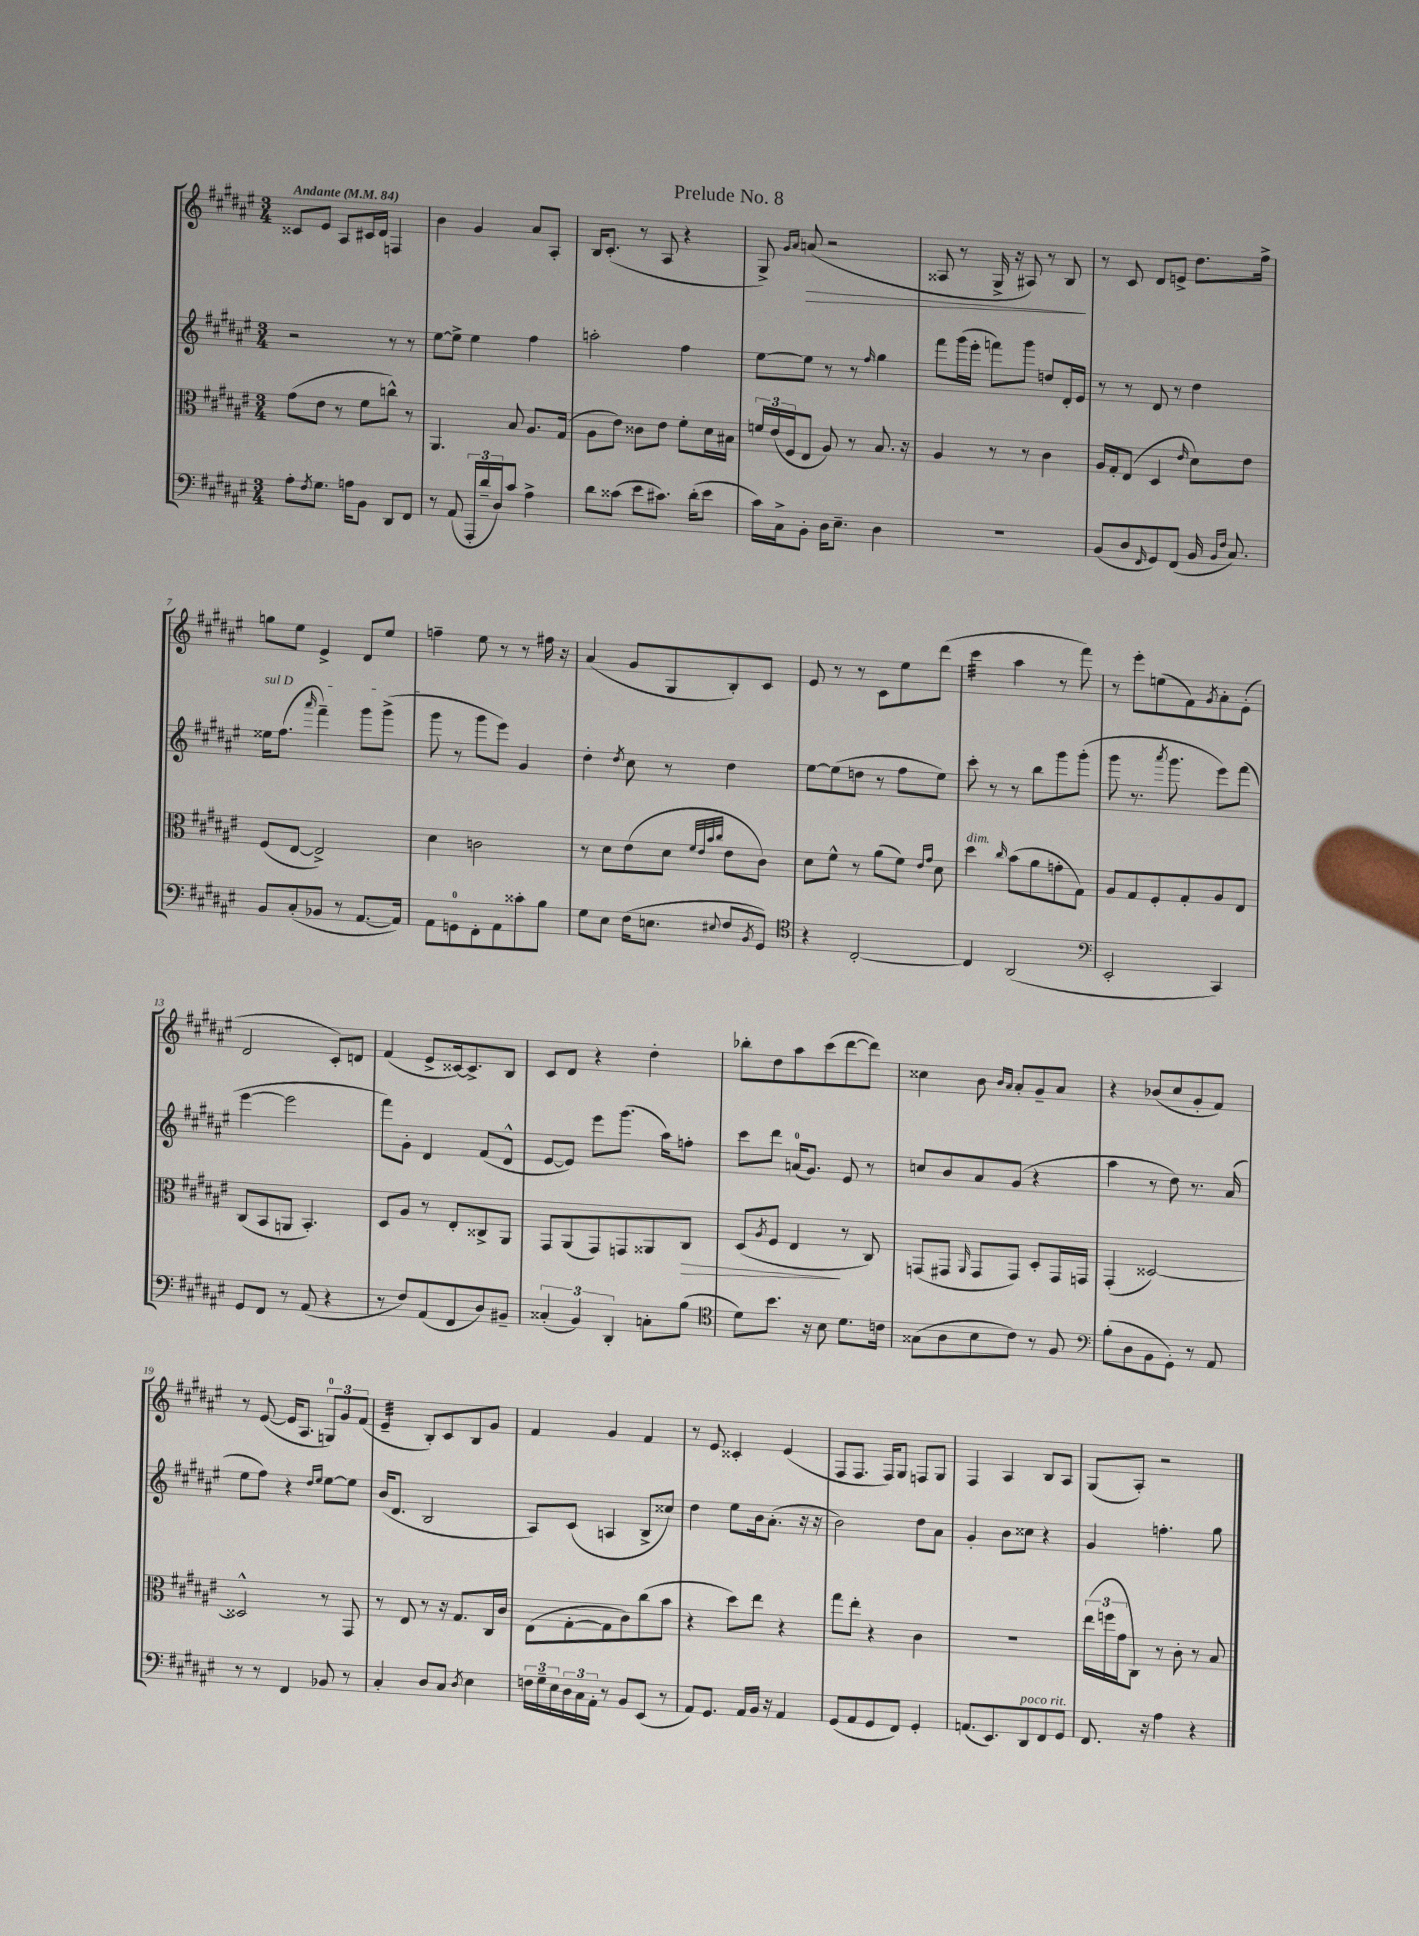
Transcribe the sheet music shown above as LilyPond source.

\header { title = "Prelude No. 8" }
<<
\new StaffGroup <<
\new Staff = "s0" {
    \clef treble \key fis \major \numericTimeSignature \time 3/4 \tempo "Andante" 4 = 84
    cisis'8 eis'8 ais8 cis'16 dis'16 f4 |
    b'4 gis'4 ais'8 ais8-. |
    b16 cis'8.-.( r8 ais8 r4 |
    gis8->) \grace { gis'16 ais'16 } a'8\>( r2 |
    aisis8 r8 gis16-> r16 ais8) r8 b8\! |
    r8 cis'8 dis'8 e'8-> dis''8. fis''16-> |
    g''8 eis''8 eis'4-> dis'8 eis''8 |
    f''4-- eis''8 r8 r8 fis''16 r16 |
    ais'4( gis'8 gis8 b8-.) cis'8 |
    eis'8 r8 r8 cis'8 eis''8 dis'''8( |
    cis'''4:32 ais''4 r8 fis'''8) |
    r8 eis'''8-. e''8( fis'8) \acciaccatura { gis'8 } ais'8-. eis'8-.( |
    dis'2 cis'8-.) d'8 |
    fis'4( eis'8-> cisis'16~) cisis'8.-> b8 |
    cis'8 dis'8 r4 dis''4-. |
    bes''8-. dis''8 ais''8 cis'''8( dis'''8~ dis'''8) |
    cisis''4 b'8 \grace { b'16 ais'16 } ais'8-. gis'8-- ais'8 |
    r4 bes'8( cis''8 gis'8-. fis'8) |
    r8 eis'8~( eis'16 ais8. \tuplet 3/2 { g8-0) gis'8 fis'8( } |
    eis'4:32-- b8-.) cis'8 b8 gis'8 |
    fis'4 gis'4 fis'4 |
    r8 eis'8 cisis'4-. eis'4( |
    fis8 fis8. fis16) gis8 f8 gis8 |
    fis4 ais4 b8 ais8 |
    gis8( ais8-.) r2 \bar "|." |
}
\new Staff = "s1" {
    \clef treble \key fis \major \numericTimeSignature \time 3/4
    r2 r8 r8 |
    eis''8~ eis''8-> eis''4 fis''4 |
    a''2-. fis''4 |
    eis''8~ eis''8 r8 r8 \grace { fis''16 } gis''4 |
    fis'''8 gis'''16( eis'''16-. f'''8) gis'''8 d''8 dis'16-. eis'16 |
    r8 r8 dis'8 r8 dis''4 |
    \once \override TextSpanner.bound-details.left.text = \markup { \italic "sul D" } eisis''16\startTextSpan fis''8.( \grace { ais'''16 } fis'''4--) gis'''8 gis'''8->( |
    gis'''8\stopTextSpan r8 gis'''8 eis'''8) gis'4 |
    dis''4-. \acciaccatura { dis''8 } cis''8 r8 dis''4 |
    eis''8~ eis''8( d''8 r8 fis''8 eis''8) |
    cis'''8-. r8 r8 b''8 gis'''8 gis'''8-.( |
    gis'''8 r8. \acciaccatura { ais'''8 } gis'''8. eis'''8) fis'''8( |
    eis'''4~ eis'''2 |
    fis'''8) gis'8-. dis'4 fis'8( dis'8-^ |
    eis'8~ eis'8) eis'''8 gis'''8.( ais''16) f''8-. |
    cis'''8 dis'''8 a'16-0( gis'8.) eis'8 r8 |
    c''8 b'8 ais'8 gis'8( r4 |
    ais''4 r8 dis''8) r8. ais'16( |
    eis''8 fis''8) r4 \grace { dis''16 eis''16 } eis''8~ eis''8 |
    b'16( dis'8. b2 |
    ais8) cis'8( a4 b8-> cisis''8) |
    dis''4 eis''8 b'16 ais'8.-.( r16 r16 |
    b'2) dis''8 ais'8 |
    gis'4-. b'8 cisis''8 r4 |
    gis'4 f''4.-. gis''8 \bar "|." |
}
\new Staff = "s2" {
    \clef alto \key fis \major \numericTimeSignature \time 3/4
    gis'8( eis'8 r8 fis'8 c''8-^) r8 |
    ais,4. b8 ais8. gis16( |
    ais8 eis'8) cisis'8 eis'8 fis'8-. dis'16 bis16 |
    \tuplet 3/2 { f'16 eis'16( fis16 } eis8 ais8) r8 b8. r16 |
    ais4 r8 r8 cis'4 |
    ais16 gis16-. eis8( dis4 \grace { eis'16 } dis'8) eis'8 |
    fis8( eis8~ eis2->) |
    dis'4 c'2 |
    r8 dis'8 eis'8( dis'8 \grace { fis'32 eis'32 b'32 cis''32 } eis'8 cis'8) |
    dis'8 fis'8-^ r8 ais'8( fis'8) \grace { eis'16 gis'16 } dis'8 |
    dis''4^\markup { \italic "dim." } \grace { cis''16 } b'8( ais'8 g'8-. gis8) |
    ais8 gis8 fis8-. gis8-. ais8 eis8 |
    cis8( b,8 a,8 b,4.-.) |
    dis8 ais8 r8 eis8-. cisis8-> ais,8 |
    gis,8 ais,8( gis,8) g,8 aisis,8 cis8\> |
    dis8( \acciaccatura { ais8 } fis8 eis4\! r8 cis8) |
    g,8( gis,8 \grace { ais,16 } gis,8 gis,8) dis8-. gis,16 g,16 |
    gis,4-.( disis2~) |
    disis2-^ r8 gis,8 |
    r8 eis8 r8 r16 gis8. cis16 cis'16 |
    eis8( gis8~-. gis8 cis'8) cis''8( b'8 |
    r4 dis''8) eis''8 r4 |
    gis''8 eis''8-. r4 cis'4 |
    R2. |
    \tuplet 3/2 { eis''16( f''16 gis'16 } cis8) r8 cis'8-. r8 b8 \bar "|." |
}
\new Staff = "s3" {
    \clef bass \key fis \major \numericTimeSignature \time 3/4
    ais8-. \acciaccatura { fis8 } gis8. a16 b,8 dis,8 fis,8 |
    r8 ais,8( \tuplet 3/2 { ais,,16-. dis'16-- dis16) } cis'8 ais4-> |
    dis'8 cisis'8( eis'8 cis'8.) dis'16-.( eis'8 |
    cis'16) cis16-> b,8-. dis16 eis8.-- dis4 |
    R2. |
    b,8( dis8 \grace { fis,16 } gis,8) fis,8( b,16 \grace { b,16 fis16 } cis8.) |
    b,8 cis8-.( bes,8 r8 ais,8.~ ais,16) |
    ais,8 g,8-0 fis,8-. ais,8 cisis'8-. b8 |
    gis8 eis8 fis16( e8. \appoggiatura { eis8 } fis8 \acciaccatura { b,8 } gis,8) |
    \clef tenor r4 cis2~-. |
    cis4 ais,2( |
    \clef bass eis,2-. cis,4) |
    gis,8 fis,8 r8 ais,8( r4 |
    r8 fis8) ais,8( fis,8 dis8) bis,8-- |
    \tuplet 3/2 { cisis4-.( b,4) dis,4-. } c8-. b8( |
    \clef tenor dis'8) b'8. r16 b8 dis'8. c'16 |
    gisis8( ais8 b8 cis'8) r8 fis8 |
    \clef bass b8-.( dis8 b,8 gis,8-.) r8 ais,8 |
    r8 r8 fis,4 bes,8 r8 |
    cis4-. dis8 cis8 \acciaccatura { dis8 } eis4 |
    \tuplet 3/2 { f16 gis16-- eis16 } \tuplet 3/2 { dis16 cis16 ais,16-. } r8 b,8 eis,8( r8 |
    ais,8) gis,8. ais,16 b,16 r16 ais,4 |
    gis,8( ais,8 gis,8 fis,8) gis,4-. |
    a,8.( eis,8.) dis,8^\markup { \italic "poco rit." } fis,8 gis,8 |
    fis,8. r16 ais4 r4 \bar "|." |
}
>>
>>
